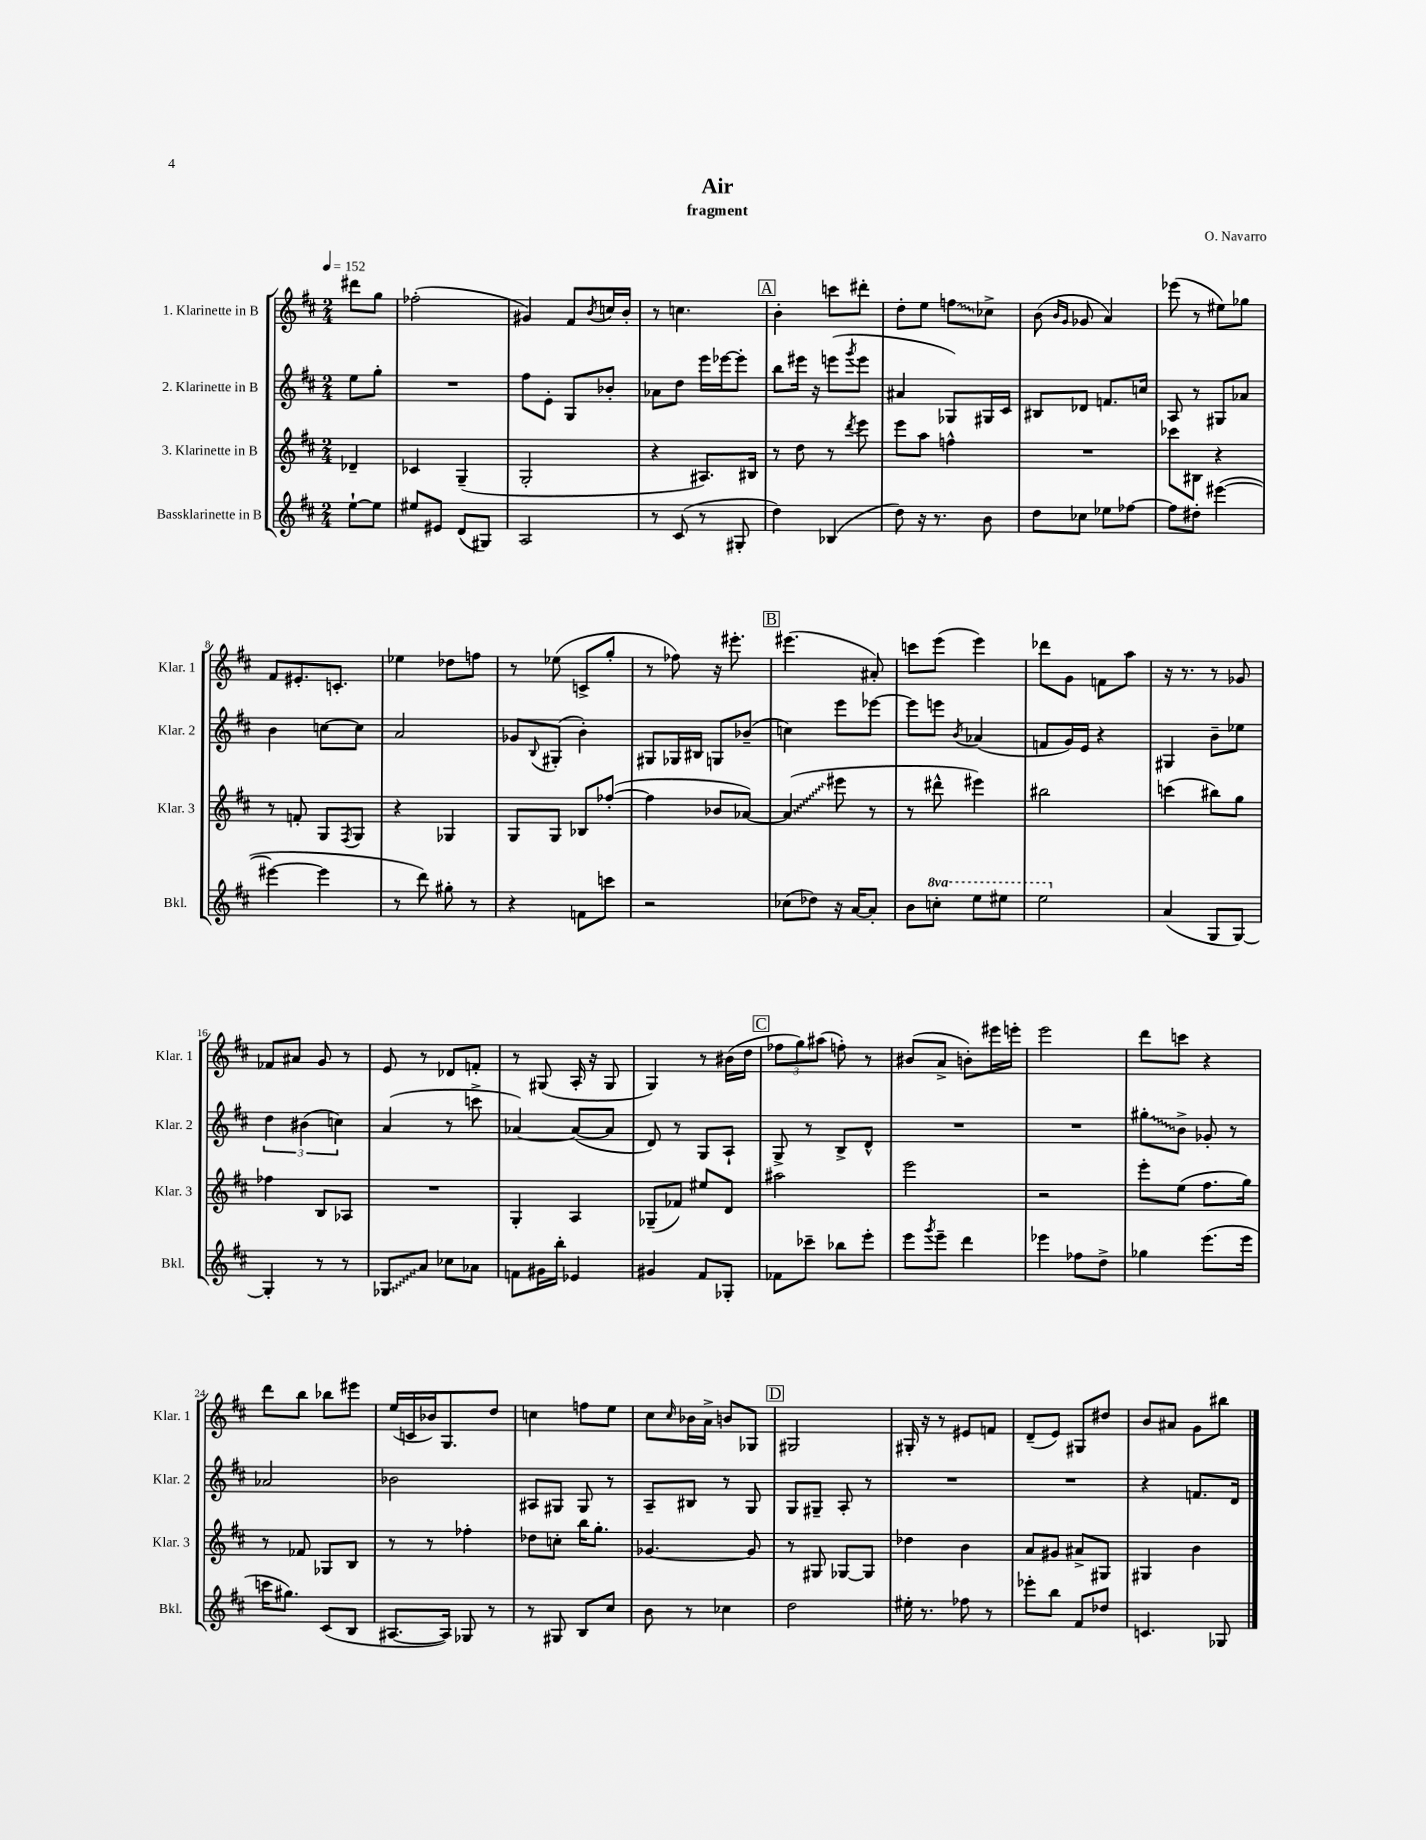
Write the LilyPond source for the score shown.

\header { title = "Air" composer = "O. Navarro" subtitle = "fragment" }
<<
\new StaffGroup <<
\new Staff = "s0" \with { instrumentName = "1. Klarinette in B" shortInstrumentName = "Klar. 1" } {
    \clef treble \key d \major \numericTimeSignature \time 2/4 \partial 4 \tempo 4 = 152
    dis'''8 g''8 |
    fes''2-.( |
    gis'4) fis'8 \acciaccatura { b'8 } c''16 b'16-. |
    r8 c''4. |
    \mark \markup { \box "A" } b'4-. c'''8 dis'''8-. |
    d''8-. e''8 \once \override Glissando.style = #'zigzag f''8\glissando ces''8-> |
    b'8( \grace { b'16 g'16 } ges'8 a'4) |
    ees'''8( r8 eis''8) ges''8 |
    fis'8 eis'8.-. c'8.-. |
    ees''4 des''8 f''8 |
    r8 ees''8( c'8-> g''8-. |
    r8 fes''8) r16 eis'''8.-. |
    \mark \markup { \box "B" } eis'''4.( ais'8-.) |
    c'''8 e'''8( e'''4) |
    des'''8 g'8 f'8 a''8 |
    r16 r8. r8 ges'8 |
    fes'8 ais'8 g'8 r8 |
    e'8 r8 des'8 f'8-. |
    r8 gis8( a16-. r16 gis8 |
    g4) r8 bis'16( d''16 |
    \mark \markup { \box "C" } \tuplet 3/2 { fes''8 g''8) ais''8( } f''8-.) r8 |
    bis'8( a'8-> b'8-.) eis'''16 e'''16-. |
    e'''2 |
    d'''8 c'''8 r4 |
    d'''8 b''8 bes''8 eis'''8 |
    e''16( c'16 bes'16) g8. d''8 |
    c''4 f''8 e''8 |
    cis''8 \grace { cis''16 } bes'16 a'16-> b'8 ges8 |
    \mark \markup { \box "D" } gis2 |
    gis16-. r16 r8 eis'8 f'8 |
    d'8--( e'8) gis8 dis''8 |
    b'8 ais'8 g'8 bis''8 \bar "|." |
}
\new Staff = "s1" \with { instrumentName = "2. Klarinette in B" shortInstrumentName = "Klar. 2" } {
    \clef treble \key d \major \numericTimeSignature \time 2/4 \partial 4
    e''8 g''8-. |
    R2 |
    fis''8 e'8-. g8 bes'8-. |
    aes'8 d''8 e'''16 ees'''16~ ees'''8-. |
    \mark \markup { \box "A" } b''8 eis'''16 r16 e'''8( \acciaccatura { g'''8 } e'''8 |
    ais'4 ges8) gis16 cis'16 |
    bis8 des'8 f'8. c''16 |
    a8 r8 gis8 aes'8 |
    b'4 c''8~ c''8 |
    a'2 |
    ges'8 \appoggiatura { b8 } gis8-.( b'4-.) |
    gis8 ges16 bis16 g8 bes'8--( |
    \mark \markup { \box "B" } c''4) e'''8 ees'''8~ |
    ees'''8 e'''8 \acciaccatura { b'8 } aes'4( |
    f'8 g'16) e'16 r4 |
    gis4 b'8-- ees''8 |
    \tuplet 3/2 { d''4 bis'4( c''4) } |
    a'4( r8 c'''8-> |
    aes'4~) aes'8~( aes'8 |
    d'8) r8 g8 a8-! |
    \mark \markup { \box "C" } g8-> r8 b8-> d'8-^ |
    R2 |
    R2 |
    \once \override Glissando.style = #'zigzag gis''8-.\glissando b'8-> ges'8-. r8 |
    aes'2 |
    bes'2 |
    ais8 gis8 gis8 r8 |
    a8-- bis8 r8 g8 |
    \mark \markup { \box "D" } g8 gis8-- a8-. r8 |
    R2 |
    R2 |
    r4 f'8. d'16 \bar "|." |
}
\new Staff = "s2" \with { instrumentName = "3. Klarinette in B" shortInstrumentName = "Klar. 3" } {
    \clef treble \key d \major \numericTimeSignature \time 2/4 \partial 4
    des'4-- |
    ces'4 g4--( |
    g2-. |
    r4 ais8.) bis16 |
    \mark \markup { \box "A" } r8 d''8 r8 \acciaccatura { d'''8 } e'''8 |
    e'''8 a''8 f''4-^ |
    R2 |
    ces'''8 bis8 r4 |
    r8 f'8-. g8 \acciaccatura { fis8 } g8 |
    r4 ges4 |
    g8 g8 bes8 fes''8~-.( |
    fes''4 bes'8 aes'8~) |
    \mark \markup { \box "B" } \once \override Glissando.style = #'zigzag aes'4\glissando( eis'''8 r8 |
    r8 dis'''8-^ eis'''4) |
    bis''2 |
    c'''4( bis''8) g''8 |
    fes''4 b8 aes8 |
    R2 |
    g4-. a4 |
    ges8--( fes'8) eis''8 d'8 |
    \mark \markup { \box "C" } ais''2 |
    e'''2 |
    r2 |
    e'''8-. e''8( fis''8. g''16) |
    r8 fes'8 ges8 b8 |
    r8 r8 fes''4-. |
    des''8 c''8-. b''16 g''8.-. |
    ges'4.~ ges'8 |
    \mark \markup { \box "D" } r8 gis8 ges8~ ges8 |
    des''4 b'4 |
    a'8 gis'8 ais'8-> gis8 |
    gis4 b'4 \bar "|." |
}
\new Staff = "s3" \with { instrumentName = "Bassklarinette in B" shortInstrumentName = "Bkl." } {
    \clef treble \key d \major \numericTimeSignature \time 2/4 \set Staff.ottavationMarkups = #ottavation-simple-ordinals \partial 4
    e''8~-! e''8 |
    eis''8 eis'8 d'8( gis8) |
    a2 |
    r8 cis'8( r8 gis8-. |
    \mark \markup { \box "A" } d''4) bes4( |
    d''8) r16 r8. b'8 |
    d''8 ces''8 ees''8 fes''8~ |
    fes''8 dis''8-. eis'''4~( |
    eis'''4~ eis'''4 |
    r8 d'''8) gis''8-. r8 |
    r4 f'8 c'''8 |
    r2 |
    \mark \markup { \box "B" } ces''8( des''8) r16 a'16~ a'8-. |
    b'8 \ottava #1 c'''8-. e'''8 eis'''8 |
    e'''2 \ottava #0 |
    a'4( g8 g8~) |
    g4-. r8 r8 |
    \once \override Glissando.style = #'zigzag ges8\glissando a'8 ces''8 aes'8 |
    f'8 gis'16 b''16-. ees'4 |
    gis'4 fis'8 ges8-. |
    \mark \markup { \box "C" } fes'8 ces'''8-- bes''8 e'''8-. |
    e'''8 \acciaccatura { g'''8 } e'''8-- d'''4 |
    ees'''4 fes''8 d''8-> |
    ges''4 e'''8.( e'''16 |
    c'''16 gis''8.) cis'8( b8 |
    ais8.~ ais16) ges8 r8 |
    r8 gis8 b8 cis''8 |
    b'8 r8 ces''4 |
    \mark \markup { \box "D" } d''2 |
    eis''16-. r8. fes''8 r8 |
    ees'''8-. b''8 fis'8 des''8 |
    c'4. ges8 \bar "|." |
}
>>
>>
